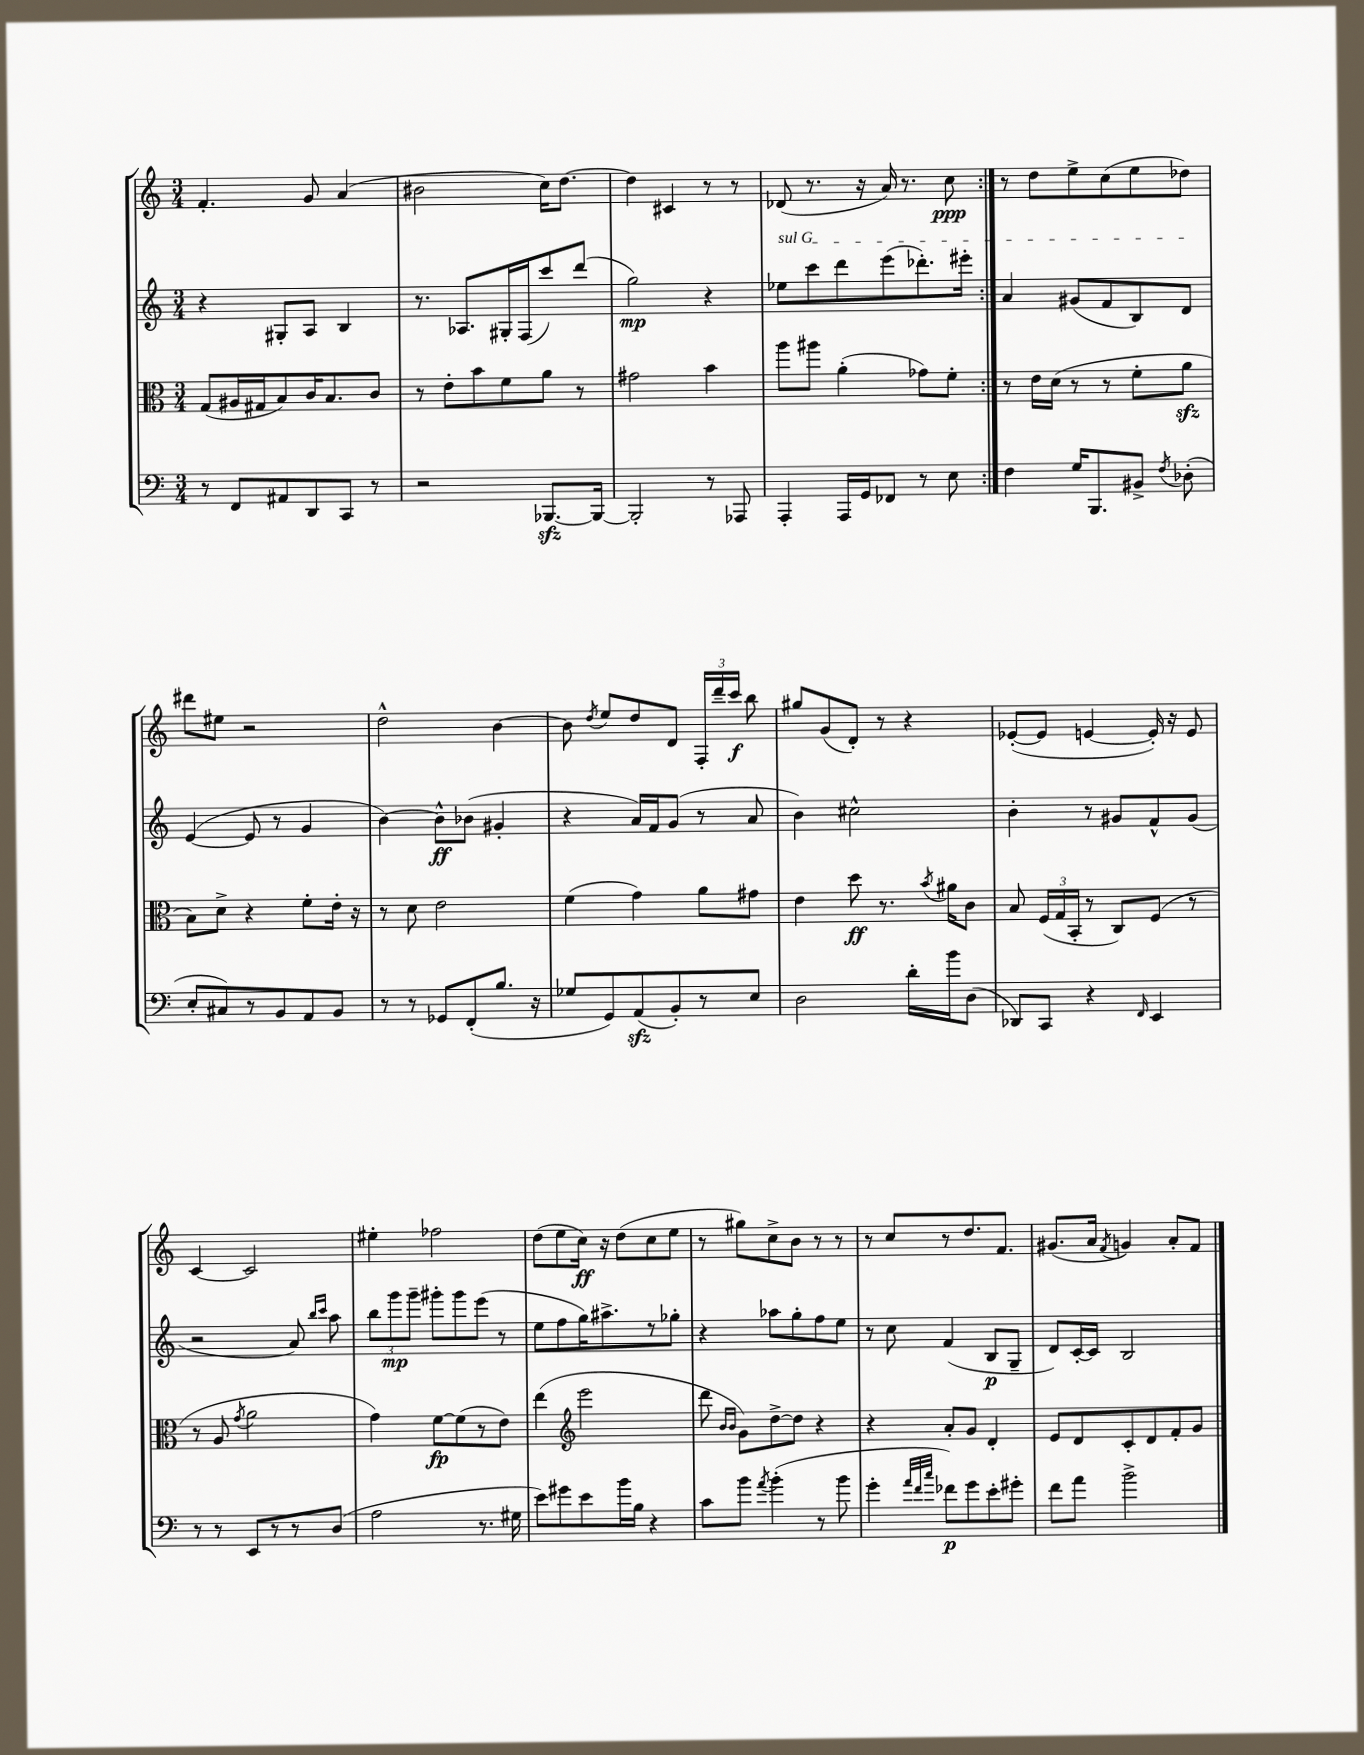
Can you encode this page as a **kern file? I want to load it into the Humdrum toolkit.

**kern	**kern	**kern	**kern
*staff4	*staff3	*staff2	*staff1
*clefF4	*clefC3	*clefG2	*clefG2
*k[]	*k[]	*k[]	*k[]
*M3/4	*M3/4	*M3/4	*M3/4
8r	(8G/L	4r	4.f'/
8FF/L	16A#/L	.	.
.	16G#/J	.	.
8AA#/	8B/)	8G#'/L	.
8DD/	16c/K	8A/J	8g/
.	8.B/	.	.
8CC/J	.	4B/	(4a/
8r	8c/J	.	.
=	=	=	=
2r	8r	8.r	2b#\
.	8e'\L	.	.
.	.	8.A-/L	.
.	8b\	.	.
.	8f\	16G#'/L	.
.	.	(16F/J	.
[8.BBB-/L	8a\J	8ccc/)	16cc\LK)
.	.	.	[8.dd\J
.	8r	(8ddd/J	.
16BBB-/_Jk	.	.	.
=	=	=	=
2BBB-'/]	2g#\	2gg\)	4dd\]
.	.	.	4c#/
8r	4b\	4r	8r
8AAA-/	.	.	8r
=	=	=	=
4AAA'/	8aa\L	8ee-\L	(8d-/
.	8aa#\J	8ccc\	8.r
16AAA/LL	(4a'\	8ddd\	.
16GG/J	.	.	16r
8FF-/J	.	(8eee\	16a/)
.	.	.	8.r
8r	8g-\L)	8.ddd-'\)	.
8E\	8f'\J	.	8cc\
.	.	16eee#'\Jk	.
=:|!	=:|!	=:|!	=:|!
4F\	8r	4a/	8r
.	16e\LL	.	8dd\L
.	(16d\JJ	.	.
16G/LK	8r	(8g#/L	8ee^\
8.BBB/	.	.	.
.	8r	8f/	(8cc\
8BB#^/J	8f'\L	8B/)	8ee\
8qF/	.	.	.
(8D-'\	8a\J	8d/J	8dd-\J)
=	=	=	=
8E'/L	8B\L)	([4e/	8ddd#\L
8C#/)	8d^\J	.	8ee#\J
8r	4r	8e/]	2r
8BB/	.	8r	.
8AA/	8f'\L	4g/	.
8BB/J	16e'\Jk	.	.
.	16r	.	.
=	=	=	=
8r	8r	[4b\)	2dd^^\
8r	8d\	.	.
8GG-/L	2e\	8b^^\]L	.
(8FF'/	.	(8b-\J	.
8.B/J	.	4g#'/	[4b\
16r	.	.	.
=	=	=	=
8G-/L	(4f\	4r	8b\]
.	.	.	8qdd/
8GG/)	.	.	8ee/L
(8AA/	4g\)	16a/LL)	8dd/
.	.	16f/J	.
8BB'/)	.	(8g/J	8d/J
8r	8a\L	8r	24F'/LL
.	.	.	24ddd~/
.	.	.	24ccc/JJ
8E/J	8g#\J	8a/	8bb\
=	=	=	=
2D\	4e\	4b\)	8gg#/L
.	.	.	(8g/
.	8dd\	2cc#^^\	8d'/J)
.	8.r	.	8r
16d'\LL	.	.	4r
.	8qb/	.	.
16b\J	16a#\LK	.	.
(8D\J	8c\J	.	.
=	=	=	=
8DD-/L)	8B/	4b'\	([8e-'/L
8CC/J	(24F/LL	.	8e-/]J
.	24G/	.	.
.	24BB'/JJ	.	.
4r	8r	8r	[4e/
.	8C/L)	8g#/L	.
16qqFF/	.	.	.
4EE/	(8F/J	8f^^/	16e'/])
.	.	.	16r
.	8r	(8g#/J	8e/
=	=	=	=
8r	8r	2r	[4c/
8r	8A/	.	.
.	8qg/	.	.
8EE/L	2a\	.	2c/]
8r	.	.	.
8r	.	8a/)	.
.	.	16qqbb/LL	.
.	.	16qqccc/JJ	.
(8D/J	.	8aa\	.
=	=	=	=
2A\	4g\)	12bb\L	4ee#'\
.	.	12ggg\	.
.	.	12ggg~\J	.
.	[8f\L	8ggg#'\L	2ff-\
.	(8f\]	8ggg#\	.
8.r	8r	(8eee\J	.
.	8e\J)	8r	.
16G#\	.	.	.
=	=	=	=
8e\L)	(4ee\	8ee\L	(8dd\L
8g#\	.	8ff\	8ee\
*	*clefG2	*	*
8e\	2eee\	16gg\K)	16cc\Jk)
.	.	8.aa#^\	16r
16b\L	.	.	(8dd\L
16B\JJ	.	.	.
4r	.	8r	8cc\
.	.	8gg-'\J	8ee\J
=	=	=	=
8c\L	8ddd\	4r	8r
.	16qqb/LL	.	.
.	16qqb/JJ	.	.
8b\J	8g\L)	.	8gg#\L)
8qa/	.	.	.
(4b'\	[8dd^\	8aa-\L	8cc^\
.	8dd\]J	8gg'\	8b\J
8r	4r	8ff\	8r
8b\	.	8ee\J	8r
=	=	=	=
4g'\	4r	8r	8r
.	.	8cc\	8cc/L
32qqa/LLL	.	.	.
32qqf/	.	.	.
32qqcc/JJJ	.	.	.
8f-\L)	8a'/L	(4f/	8r
8g\	8g/J	.	8.dd/
8e'\	4d'/	8B/L	.
.	.	.	8.f/J
8g#'\J	.	8G~/J	.
=	=	=	=
8f\L	8e/L	8d/L)	(8.g#/L
8a\J	8d/	[16c'/L	.
.	.	16c/]JJ	16a/Jk
.	.	.	8qf/
2b^\	8c'/	2B/	4g/)
.	8d/	.	.
.	8f'/	.	8a'/L
.	8g/J	.	8f/J
==	==	==	==
*-	*-	*-	*-
